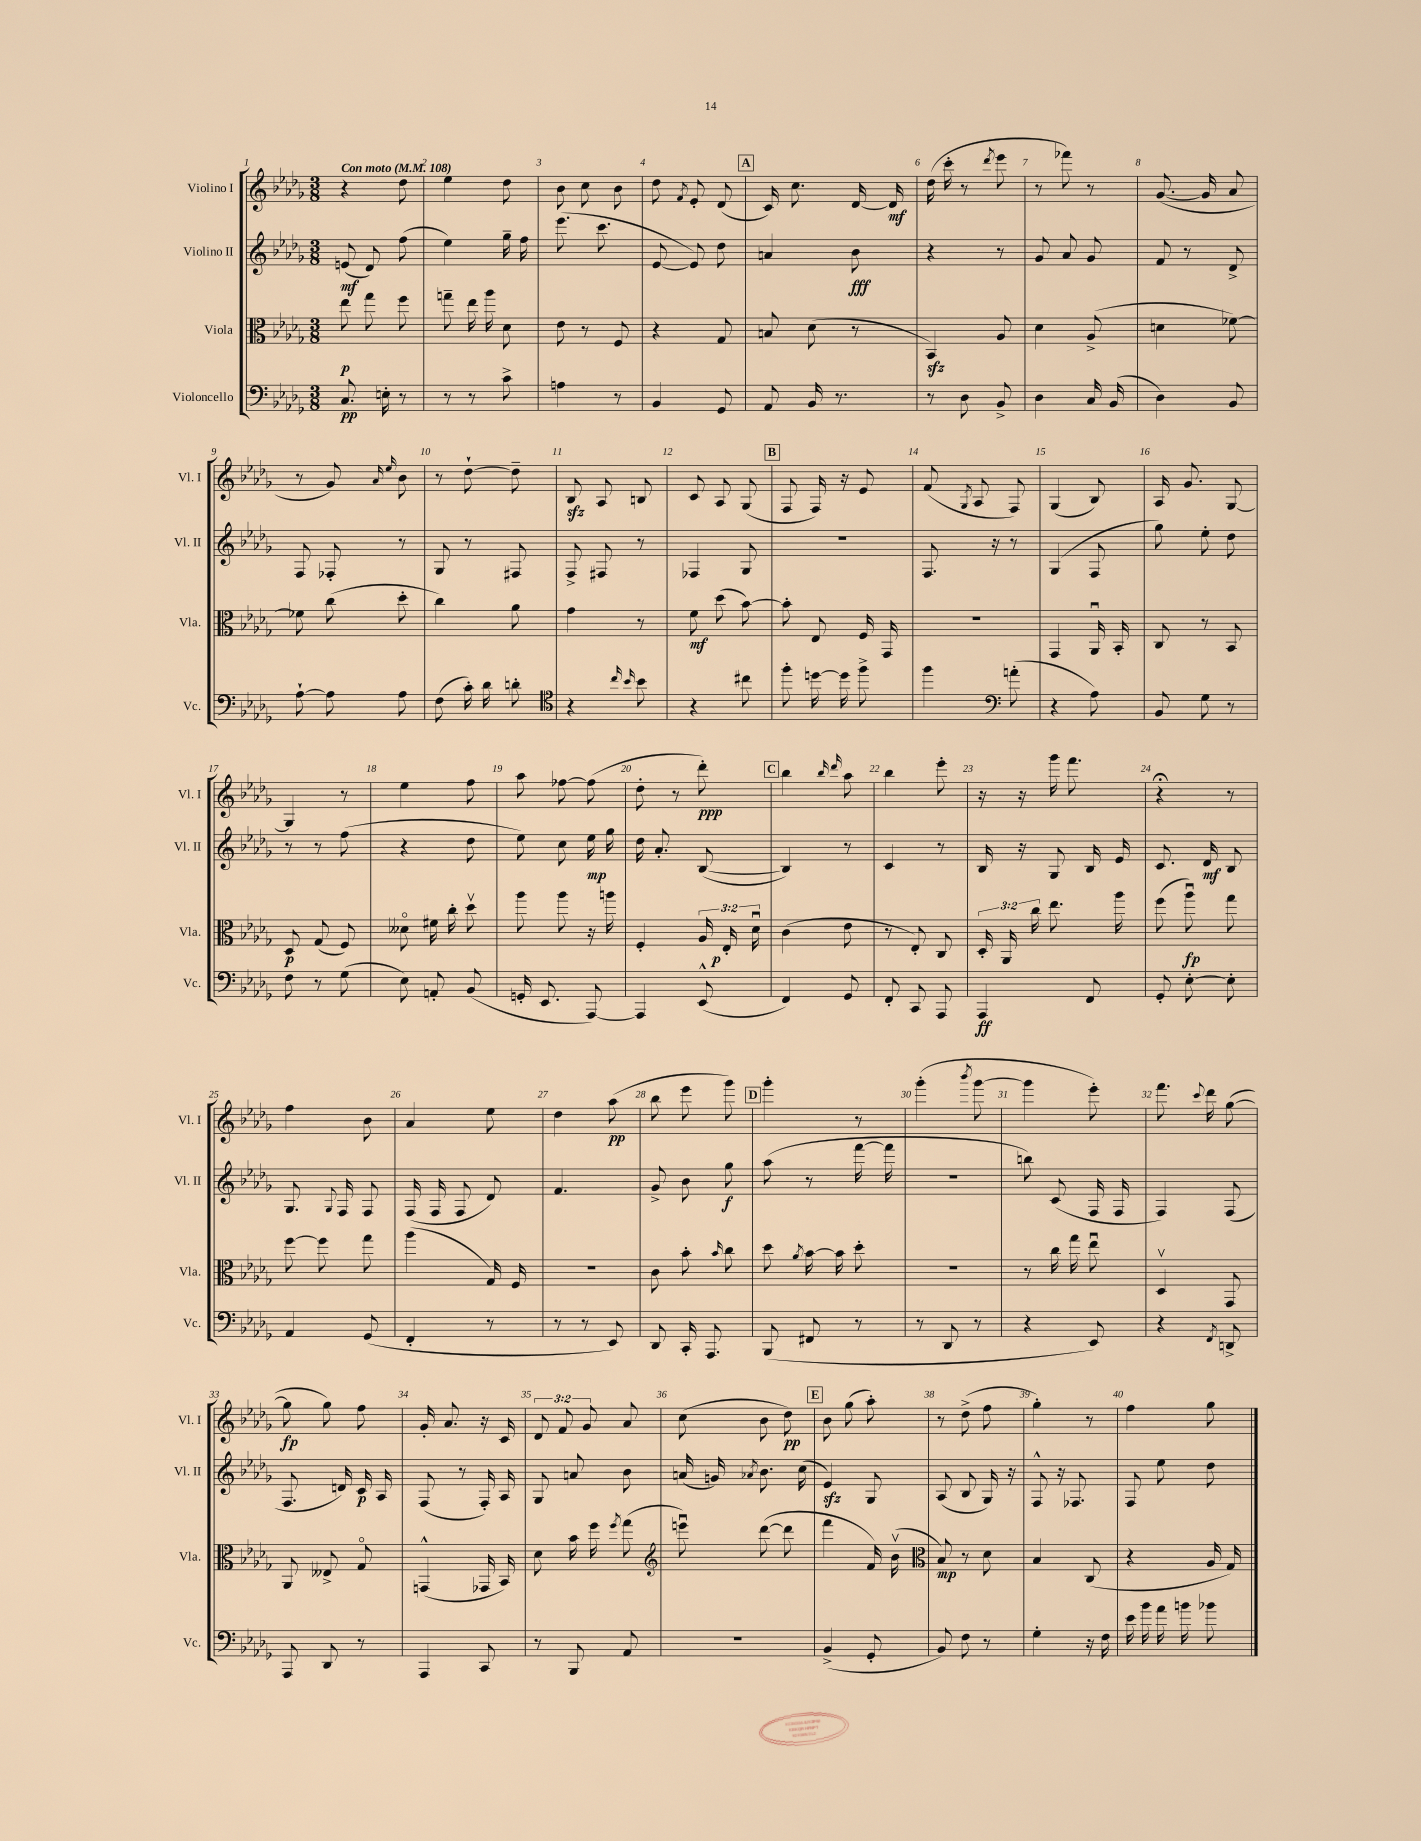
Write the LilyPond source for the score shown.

<<
\new StaffGroup <<
\new Staff = "s0" \with { instrumentName = "Violino I" shortInstrumentName = "Vl. I" } {
    \clef treble \key des \major \numericTimeSignature \time 3/8 \override Staff.TupletNumber.text = #tuplet-number::calc-fraction-text \tempo "Con moto" 4 = 108
    \autoBeamOff r4 des''8 |
    ees''4 des''8 |
    bes'8 c''8 bes'8 |
    des''8 \acciaccatura { f'8 } ees'8-. des'8( |
    \mark \markup { \box "A" } c'16) c''8. des'16~ des'16\mf |
    des''16( c'''16-. r8 \acciaccatura { des'''8 } ees'''8 |
    r8 fes'''8) r8 |
    ges'8.~( ges'16 aes'8 |
    r8 ges'8) \grace { aes'16 ees''16 } bes'8 |
    r8 des''8~-! des''8-- |
    bes8\sfz aes8 b8 |
    c'8 aes8 ges8( |
    \mark \markup { \box "B" } f8 f16) r16 ees'8 |
    f'8( \acciaccatura { ges8 } aes8 f8) |
    ges4( bes8) |
    aes16 ges'8. ges8~ |
    ges4 r8 |
    ees''4 f''8 |
    aes''8 fes''8~ fes''8( |
    des''8-. r8 des'''8-.\ppp) |
    \mark \markup { \box "C" } bes''4 \grace { bes''16 des'''16 } aes''8 |
    bes''4 ees'''8-. |
    r16 r16 ges'''16 f'''8. |
    r4\fermata r8 |
    f''4 bes'8 |
    aes'4 ees''8 |
    des''4 aes''8\pp( |
    bes''8 ees'''8 ges'''8) |
    \mark \markup { \box "D" } ges'''4-. r8 |
    ges'''4-.( \acciaccatura { bes'''8 } ges'''8~ |
    ges'''4 ees'''8-.) |
    f'''8. \appoggiatura { c'''8 } des'''16 ges''8~( |
    ges''8\fp ges''8) f''8 |
    ges'16-. aes'8. r16 c'16 |
    \tuplet 3/2 { des'8 f'8 ges'8 } aes'8 |
    c''8( bes'8 des''8\pp) |
    \mark \markup { \box "E" } bes'8 ges''8( aes''8-.) |
    r8 des''8->( f''8 |
    ges''4-.) r8 |
    f''4 ges''8 \bar "|." |
}
\new Staff = "s1" \with { instrumentName = "Violino II" shortInstrumentName = "Vl. II" } {
    \clef treble \key des \major \numericTimeSignature \time 3/8
    \autoBeamOff e'8\mf( des'8) f''8( |
    ees''4) ges''16-- f''16 |
    ees'''8.( c'''8. |
    ees'8~ ees'8) des''8 |
    \mark \markup { \box "A" } a'4 bes'8\fff |
    r4 r8 |
    ges'8 aes'8 ges'8 |
    f'8 r8 des'8-> |
    f8 fes8-. r8 |
    ges8 r8 fis8 |
    f8-> fis8 r8 |
    fes4 ges8 |
    \mark \markup { \box "B" } R4. |
    f8. r16 r8 |
    ges4( f8 |
    ges''8) ees''8-. des''8 |
    r8 r8 f''8( |
    r4 des''8 |
    ees''8) c''8 ees''16\mp ges''16 |
    des''16 aes'8.-. bes8~( |
    \mark \markup { \box "C" } bes4) r8 |
    c'4 r8 |
    bes16 r16 ges8 bes16 ees'16 |
    c'8. des'16\mf bes8 |
    ges8. \appoggiatura { ges8 } f16 f8 |
    f16( f16 f8 des'8) |
    f'4. |
    ges'8-> bes'8 ges''8\f |
    \mark \markup { \box "D" } aes''8( r8 f'''16~ f'''16 |
    R4. |
    b''8) c'8( f16 f16 |
    f4) f8( |
    f8. d'16) c'16\p aes16 |
    f8( r8 f16-.) aes16 |
    ges8 a'8 bes'8 |
    a'16( g'16) \acciaccatura { aes'8 } bes'8. c''16( |
    \mark \markup { \box "E" } ees'4\sfz) ges8 |
    aes8( bes8 ges16) r16 |
    f8-^ r16 fes8. |
    f8 ees''8 des''8 \bar "|." |
}
\new Staff = "s2" \with { instrumentName = "Viola" shortInstrumentName = "Vla." } {
    \clef alto \key des \major \numericTimeSignature \time 3/8 \override Staff.TupletNumber.text = #tuplet-number::calc-fraction-text
    \autoBeamOff ees''8\p ges''8 f''8 |
    g''8-- ees''16 aes''16 des'8 |
    ees'8 r8 f8 |
    r4 ges8 |
    \mark \markup { \box "A" } b8 des'8( r8 |
    bes,4\sfz) aes8 |
    des'4 aes8->( |
    d'4 fes'8~) |
    fes'8 c''8( des''8-. |
    c''4) aes'8 |
    ges'4 r8 |
    f'8\mf des''8( bes'8~) |
    \mark \markup { \box "B" } bes'8-. ees8 f16 ges,16 |
    R4. |
    ges,4 aes,16\downbow bes,16-. |
    c8 r8 bes,8 |
    des8\p ges8( f8) |
    deses'8\flageolet fis'16 c''16-. des''8\upbow |
    aes''8 aes''8 r16 a''16 |
    f4-. \tuplet 3/2 { aes16 ees16-.\p des'16\downbow } |
    \mark \markup { \box "C" } c'4( ees'8 |
    r8 ees8-.) c8 |
    \tuplet 3/2 { des16-. aes,16 c''16 } ees''8. aes''16 |
    f''8( aes''8\downbow\fp) ges''8 |
    f''8~ f''8 ges''8 |
    aes''4( ges16) f16 |
    R4. |
    c'8 bes'8-. \grace { bes'16 } c''8 |
    \mark \markup { \box "D" } des''8 \acciaccatura { aes'8 } bes'16~ bes'16 des''8-. |
    R4. |
    r8 c''16 ges''16 ees''8\downbow |
    des4\upbow ges,8 |
    aes,8 eeses8-> ges8\flageolet |
    g,4-^( ges,16 bes,16) |
    des'8 bes'16 f''16 \acciaccatura { f''8 } ges''8( |
    \clef treble e'''8\downbow) des'''8~( des'''8 |
    \mark \markup { \box "E" } f'''4 f'16) bes'16\upbow( |
    \clef alto bes8\mp) r8 des'8 |
    bes4 c8( |
    r4 aes16 ges16) \bar "|." |
}
\new Staff = "s3" \with { instrumentName = "Violoncello" shortInstrumentName = "Vc." } {
    \clef bass \key des \major \numericTimeSignature \time 3/8
    \autoBeamOff c8.\pp e16-. r8 |
    r8 r8 c'8-> |
    a4 r8 |
    bes,4 ges,8 |
    \mark \markup { \box "A" } aes,8 bes,16 r8. |
    r8 des8 bes,8-> |
    des4 c16 bes,16( |
    des4) bes,8 |
    aes8~-! aes8 aes8 |
    f8( c'16-.) des'16 d'8-. |
    \clef tenor r4 \grace { c''16 bes'16 } bes'8 |
    r4 cis''8 |
    \mark \markup { \box "B" } f''8-. d''16~ d''16 f''8-> |
    f''4 \clef bass a'8-.( |
    r4 aes8) |
    bes,8 ges8 r8 |
    f8 r8 ges8( |
    ees8) a,8-. bes,8( |
    g,16-. ees,8. aes,,8~) |
    aes,,4 ees,8-^( |
    \mark \markup { \box "C" } f,4) ges,8 |
    f,8-. c,8 aes,,8 |
    aes,,4\ff f,8 |
    ges,8-. ees8~-. ees8-. |
    aes,4 ges,8( |
    f,4-. r8 |
    r8 r8 ees,8) |
    des,8 c,16-. aes,,8. |
    \mark \markup { \box "D" } bes,,8( fis,8 r8 |
    r8 des,8 r8 |
    r4 ees,8) |
    r4 \acciaccatura { f,8 } d,8-> |
    aes,,8 des,8 r8 |
    aes,,4 c,8 |
    r8 bes,,8 aes,8 |
    R4. |
    \mark \markup { \box "E" } bes,4->( ges,8-. |
    bes,8) f8 r8 |
    ges4-. r16 f16 |
    ees'16 bes'16 aes'16 b'16 bes'8 \bar "|." |
}
>>
>>
\layout { \context { \Score \override BarNumber.break-visibility = ##(#f #t #t) barNumberVisibility = #all-bar-numbers-visible } }
